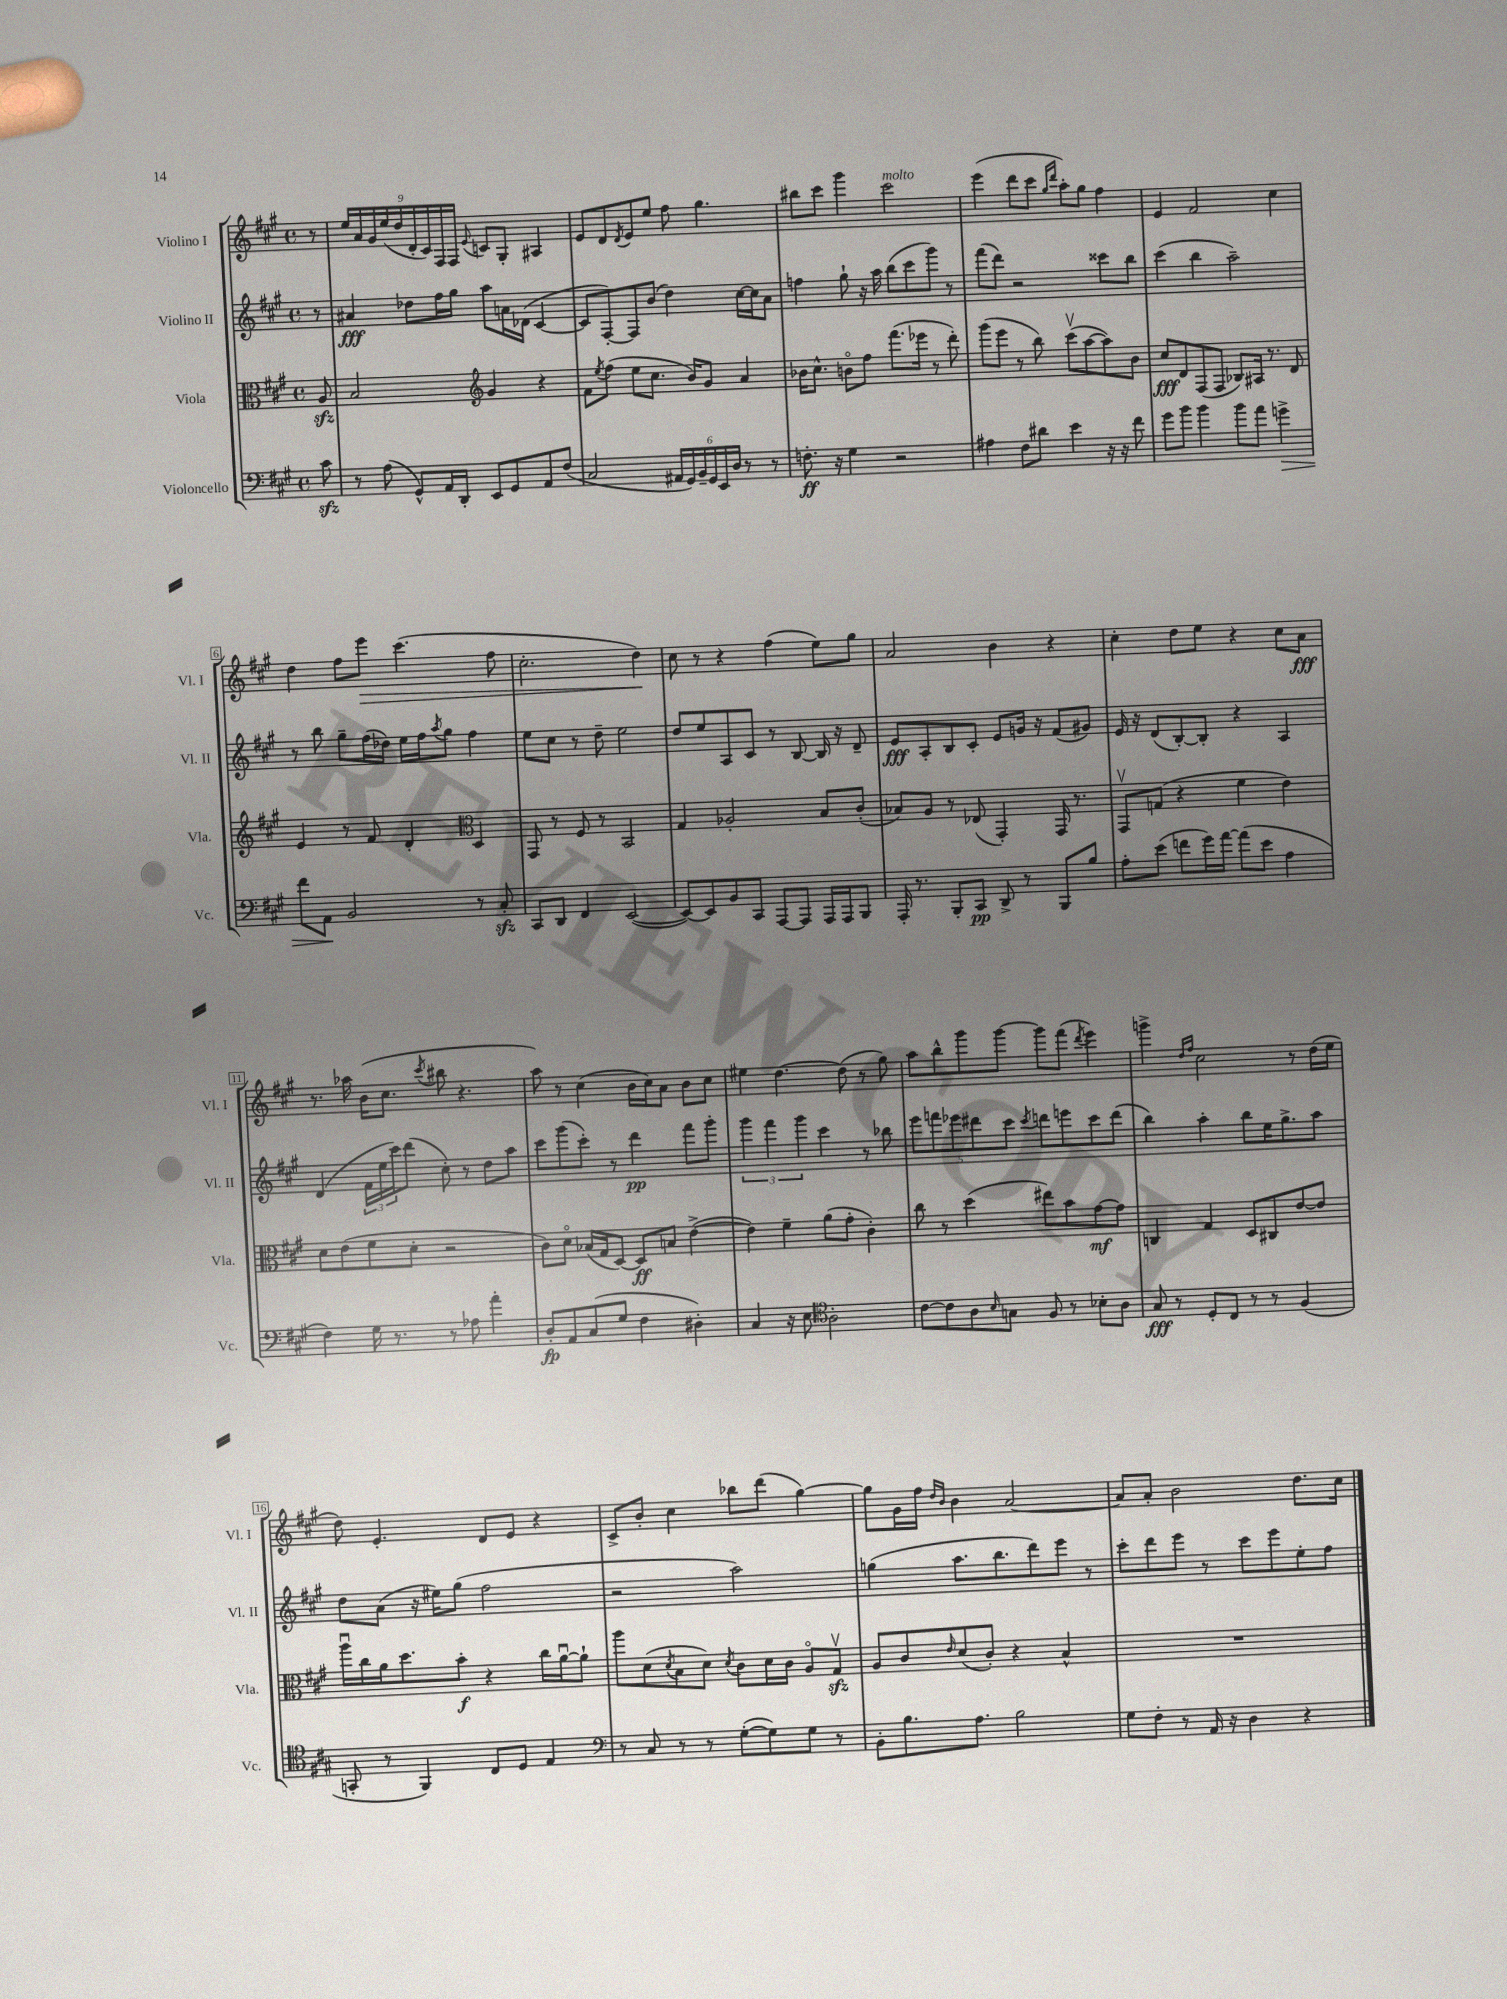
<<
\new StaffGroup <<
\new Staff = "s0" \with { instrumentName = "Violino I" shortInstrumentName = "Vl. I" } {
    \clef treble \key a \major \defaultTimeSignature \time 4/4 \partial 8
    r8 |
    \tuplet 9/8 { e''16 a'16 gis'16 e''16( d''16 d'16-. cis'16) fis16 fis16 } \appoggiatura { e'8 } c'8 gis8-. ais4 |
    e'8 d'8 \acciaccatura { d'8 } e'8 e''8 fis''8 gis''4. |
    bis''8 cis'''8 gis'''4 cis'''2^\markup { \italic "molto" } |
    e'''4( d'''8 cis'''8 \grace { gis''16 d'''16 } a''8-.) gis''8 fis''4 |
    e'4 fis'2 cis''4 |
    d''4 fis''8 e'''8\> cis'''4.( fis''8 |
    cis''2.-. d''4\!) |
    cis''8 r8 r4 fis''4( e''8) gis''8 |
    a'2 b'4 r4 |
    cis''4-. d''8 e''8 r4 cis''8 a'8\fff |
    r8. aes''16 b'16( cis''8. \acciaccatura { cis'''8 } bis''8 r4. |
    a''8) r8 cis''4( b'16 cis''16) a'8 b'8 cis''8 |
    eis''4 d''4.~ d''8( r8 gis''8) |
    a''8 b''8-^ gis'''8 gis'''8~ gis'''8 fis'''8( \acciaccatura { d'''8 } e'''4) |
    g'''4-> \grace { d''16 fis''16 } cis''2 r8 d''16( e''16 |
    d''8) e'4.-. d'8 e'8 r4 |
    cis'8-> b'8-. cis''4 bes''8 d'''8( gis''4~) |
    gis''8 gis'16 fis''16 \grace { d''16 b'16 } b'4 a'2~ |
    a'8 a'8-. b'2 d''8. cis''16 \bar "|." |
}
\new Staff = "s1" \with { instrumentName = "Violino II" shortInstrumentName = "Vl. II" } {
    \clef treble \key a \major \defaultTimeSignature \time 4/4 \partial 8
    r8 |
    ais'4\fff des''8 fis''16 gis''16 a''8 a'16 des'16( cis'4~ |
    cis'8 fis8~-.) fis8 b'8( d''4) cis''16~ cis''16 a'8 |
    f''4 gis''8-! r16 a''16 b''8( cis'''8 gis'''8) r8 |
    fis'''8( d'''8) r2 cisis'''8 b''8 |
    cis'''4( b''4 a''2--) |
    r8 b''8 gis''8-- fis''16( des''16) e''16 fis''16 \acciaccatura { a''8 } gis''8 fis''4 |
    e''8 cis''8 r8 d''8-- e''2 |
    d''8 e''8 a8 cis'8 r8 b8~ b16 r16 d'8-- |
    e'8\fff a8-. b8 cis'8-. e'8 g'16 r16 fis'8( gis'8) |
    e'16 r16 d'8( b8~-.) b8-. r4 a4 |
    d'4( \tuplet 3/2 { fis'16 e''16 cis'''16) } d'''8( cis''8-.) r8 d''8 a''8 |
    cis'''8 gis'''8( cis'''8-.) r8 d'''4\pp fis'''8 gis'''8-. |
    \tuplet 3/2 { gis'''4 fis'''4 gis'''4 } cis'''4 r8 bes''8 |
    \tuplet 5/4 { e'''8 f'''8 ees'''8 dis'''8 cis'''8 } \acciaccatura { cis'''8 } d'''8 e'''8 cis'''8 d'''8( |
    b''4) a''4-. b''8 e''16 gis''8.-> a''8 |
    d''8 a'8( r16 eis''16) gis''8( fis''2 |
    r2 a''2) |
    g''4( a''8. b''8. d'''8) e'''8 r8 |
    cis'''8-. d'''8 e'''8 r8 cis'''8 e'''8 e''8-. fis''8 \bar "|." |
}
\new Staff = "s2" \with { instrumentName = "Viola" shortInstrumentName = "Vla." } {
    \clef alto \key a \major \defaultTimeSignature \time 4/4 \partial 8
    a8\sfz |
    b2 \clef treble gis'4 r4 |
    fis'8 \acciaccatura { e''8 } fis''8( e''8 cis''8. b'16) gis'8 a'4 |
    bes'16 cis''8.-^ b'8\flageolet fis''8 fis'''8.( ees'''16 r8 d'''8-.) |
    gis'''8( e'''8 r8 b''8) cis'''8\upbow( a''8~ a''8) b'8 |
    cis''8\fff d'8 fis8( fis8 bes8) ais16 r8. d'8 |
    e'4 r8 fis'8 d'4-. \clef alto d4 |
    gis,8 r8 fis8 r8 b,2 |
    gis4 aes2-. b8 cis'8-.( |
    bes8) a8 r8 ees8( gis,4-.) gis,16 r8. |
    gis,8\upbow g8( r4 fis'4 e'4) |
    d'8 e'8( fis'8 d'8-. r2 |
    cis'8) d'8\flageolet bes16( gis16 d8~) d8\ff b8 e'4~->( |
    e'4) fis'4-- a'8( gis'8-. cis'4-.) |
    cis''8 r8 d''4( eis''8) b'8 gis'8~\mf gis'8 |
    c4 gis4 d8 cis8 e'8~ e'8 |
    a''16\downbow cis''16 a'16 d''8. b'8-.\f r4 cis''16 a'16~\downbow a'8-! |
    a''8 d'8( \acciaccatura { d'8 } b8 d'8) \acciaccatura { d'8 } cis'8 d'16 cis'16 a8\flageolet gis8\upbow\sfz |
    a8 cis'8 \grace { e'16 } d'8( cis'8-.) r4 b4-^ |
    R1 \bar "|." |
}
\new Staff = "s3" \with { instrumentName = "Violoncello" shortInstrumentName = "Vc." } {
    \clef bass \key a \major \defaultTimeSignature \time 4/4 \partial 8
    cis'8\sfz |
    r8 a8( gis,8-^) a,16 d,16-. e,8 gis,8 a,8 fis8( |
    cis2 \tuplet 6/4 { ais,16 gis,16) b,16-- gis,16 e,16 d16 } r8 r8 |
    f8.-.\ff r16 gis4 r2 |
    ais4 fis8 dis'8 e'4 r16 r16 fis'8 |
    gis'8 b'8 b'4 b'8 a'8 g'4->\> |
    fis'8 a,8\! b,2 r8 cis8-.\sfz |
    cis,8 d,8 fis,4 e,2~( |
    e,8~) e,8 b,8 cis,8 a,,8~ a,,8 a,,16 a,,16 b,,8 |
    a,,16-. r8. b,,8-. cis,8\pp d,8-> r8 b,,8 b8 |
    a8-. e'8( f'8 gis'16) a'16~ a'8( e'8 a4 |
    fis4) gis16 r8. r8 aes8 a'4-. |
    d8-.\fp a,8 cis8( gis8 fis4 dis4-.) |
    cis4 r16 e8. \clef tenor a2-. |
    cis'8~ cis'8 a8 \grace { b16 } g8 fis8 r8 bes8-. a8 |
    gis8\fff r8 d8-. cis8 r8 r8 fis4( |
    g,8-. r8 fis,4) cis8 d8 e4 |
    \clef bass r8 cis8 r8 r8 gis8~-.( gis8) gis8 r8 |
    b,8-. b8. a8. b2 |
    gis8 fis8-. r8 a,16 r16 d4 r4 \bar "|." |
}
>>
>>
\layout { \context { \Score \override BarNumber.stencil = #(make-stencil-boxer 0.1 0.3 ly:text-interface::print) } }
